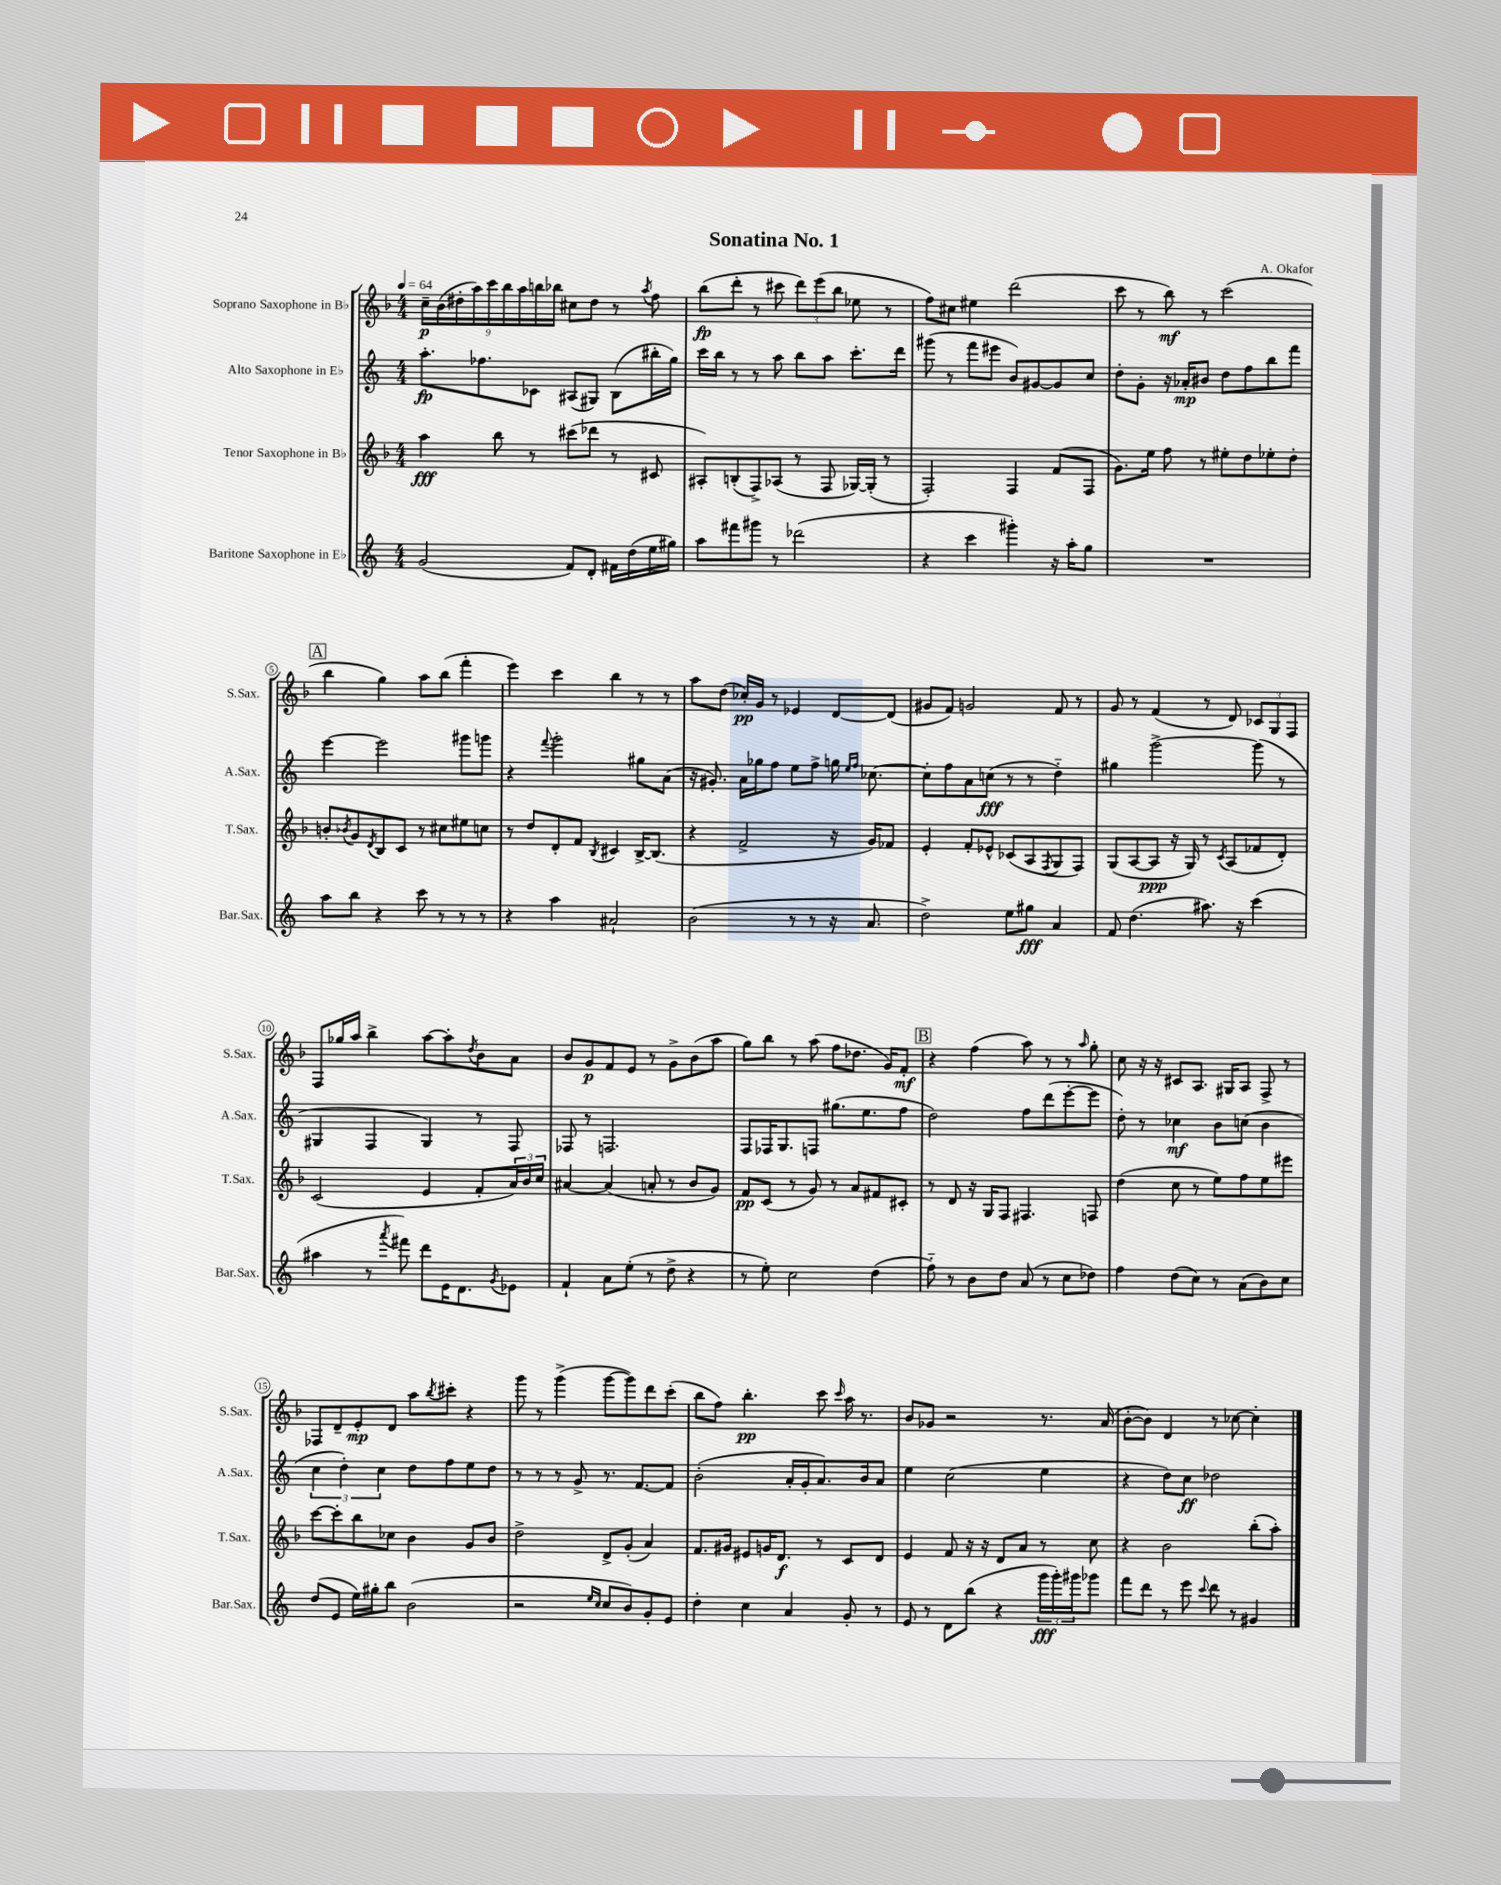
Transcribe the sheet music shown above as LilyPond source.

\header { title = "Sonatina No. 1" composer = "A. Okafor" }
<<
\new StaffGroup <<
\new Staff = "s0" \with { instrumentName = "Soprano Saxophone in Bb" shortInstrumentName = "S.Sax." } {
    \clef treble \key f \major \numericTimeSignature \time 4/4 \tempo 4 = 64
    \tuplet 9/8 { c''16--\p bes'16( dis''16-. a''16) c'''16 bes''16 a''16 b''16 bes''16 } cis''8 dis''8 r8 \acciaccatura { a''8 } f''8 |
    bes''8\fp( d'''8-. r8 cis'''8 \tuplet 3/2 { d'''8) e'''8( bes''8 } ees''8 r8 |
    f''8) cis''8 eis''4 d'''2( |
    c'''8 r8 bes''8\mf) r8 c'''2( |
    \mark \markup { \box "A" } bes''4 g''4) a''8 bes''8( f'''4-. |
    e'''4) c'''4 bes''4 r8 r8 |
    a''8 d''8( ces''16-.\pp) g'16 r8 ees'4 d'8~ d'8( |
    gis'8 f'8) g'2 f'8 r8 |
    g'8 r8 f'4( r8 d'8) \tuplet 3/2 { ces'8 g8 f8 } |
    f8 ges''16 a''16 bes''4-> a''8~ a''8-. \acciaccatura { d''8 } bes'8 a'8 |
    bes'8 g'8\p f'8 e'8 r8 g'8-> bes'8( a''8 |
    g''8) bes''8 r8 a''8( f''8 des''8. g'16) f'8-.\mf |
    \mark \markup { \box "B" } r4 f''4( a''8) r8 r8 \grace { a''16 } g''8-. |
    c''8 r16 r16 cis'8 a8. gis16 a8 f8-> r8 |
    fes8 d'8-- e'8-.\mp d'8 a''8 \acciaccatura { bes''8 } cis'''8-. r4 |
    g'''8 r8 g'''4->( g'''8~ g'''8) d'''8 c'''8-.( |
    bes''8 f''8) bes''4.-.\pp c'''8 \grace { c'''16 } a''16 r8. |
    bes'8 ges'8 r2 r8. a'16( |
    bes'8~-. bes'8) d'4 r8 ces''8~ ces''4-. \bar "|." |
}
\new Staff = "s1" \with { instrumentName = "Alto Saxophone in Eb" shortInstrumentName = "A.Sax." } {
    \clef treble \key c \major \numericTimeSignature \time 4/4
    a''8.-.\fp fes''8. ces'8 ais8( gis8) b8( bis''16-. g''16) |
    c'''16 b''16 r8 r8 a''8 b''8 a''8 c'''8.-. d'''16 |
    gis'''8( r8 f'''8 eis'''8 b'8) gis'8~ gis'8 c''8 |
    d''8-. g'8-. r16 aes'16-.\mp bis'8 d''8 f''8 b''8 f'''8 |
    \mark \markup { \box "A" } e'''4~ e'''2 gis'''8 g'''8 |
    r4 \appoggiatura { f'''8 } g'''2-. gis''8 a'8( |
    r16 gis'8.-.) a'16 ges''16 f''8 e''8 f''8-> g''16 \grace { e''16 f''16 } ces''8.~ |
    ces''8-. f''8 a'8 c''8\fff( r8 r8 d''4-_) |
    gis''4 g'''2~-> g'''8( r8 |
    gis4 f4 gis4) r8 f8 |
    fes8 r8 f2. |
    f8 fes16 g8. f8 gis''8.( e''8. f''8 |
    \mark \markup { \box "B" } d''2) f''8 d'''8( e'''8~-. e'''8 |
    d''8-.) r8 ces''4\mf b'8 c''8( b'4 |
    \tuplet 3/2 { c''4 d''4-.) c''4 } d''8 f''8 e''8 d''8 |
    r8 r8 r8 g'8-> r8. f'8.~ f'8 |
    b'2-.( a'16-. g'16-. a'8.) b'16 a'8 |
    e''4 c''2( e''4 |
    r4 d''8) c''8\ff des''2 \bar "|." |
}
\new Staff = "s2" \with { instrumentName = "Tenor Saxophone in Bb" shortInstrumentName = "T.Sax." } {
    \clef treble \key f \major \numericTimeSignature \time 4/4
    a''4\fff bes''8 r8 cis'''8( des'''8 r8 cis'8 |
    ais8-.) b8-.( f8->) aes8( r8 f8 ges16~) ges16-.( r8 |
    f2-.) f4 f'8( f8 |
    g'8.) e''16 f''8 r8 eis''8-. d''8 ees''8-. d''8-. |
    \mark \markup { \box "A" } b'8-. \acciaccatura { bes'8 } g'8 \acciaccatura { d'8 } bes8 c'8 r8 cis''8 eis''8 c''8 |
    r8 d''8 d'8-. f'8 \acciaccatura { bes8 } cis'4 bes16~-> bes8.( |
    r4 f'2-> r16 g'16) fes'8 |
    e'4-. f'8-. ees'8-^ ces'8( a8 \acciaccatura { f8 } g8 f8) |
    g8( a8~ a8\ppp r16 g16) r8 \acciaccatura { c'8 } a8( fes'8 d'8-.) |
    c'2( e'4 f'8-. \tuplet 3/2 { a'16) bes'16 c''16 } |
    ais'4~ ais'4( a'8-. r8 bes'8 g'8) |
    f'8\pp c'8( r8 g'8) r8 a'8 fis'8 cis'8-. |
    \mark \markup { \box "B" } r8 d'8 r16 g16 f8 fis4. f8 |
    d''4( c''8 r8 e''8) f''8 e''8 eis'''8 |
    c'''8~ c'''8-. bes''8 ces''8 bes'4 g'8 bes'8 |
    d''2-> d'8-> g'8-.( a'4) |
    f'8. gis'16 eis'8 g'16 d'8.\f r8 c'8 d'8 |
    e'4 f'8 r16 r16 d'8 a'8 r8 c''8 |
    r4 bes'2 bes''8-.( a''8-.) \bar "|." |
}
\new Staff = "s3" \with { instrumentName = "Baritone Saxophone in Eb" shortInstrumentName = "Bar.Sax." } {
    \clef treble \key c \major \numericTimeSignature \time 4/4
    g'2( f'8) d'8-. fis'16 d''16( e''16 gis''16) |
    a''8 fis'''8 gis'''8 r8 des'''2( |
    r4 c'''4 gis'''4-.) r16 a''16-. g''8 |
    R1 |
    \mark \markup { \box "A" } a''8 b''8 r4 c'''8 r8 r8 r8 |
    r4 a''4 ais'2-! |
    b'2( r8 r8 r16 a'8. |
    d''2->) e''8 gis''8\fff a'4 |
    f'8 d''4.( ais''8.) r16 c'''4( |
    ais''4 r8 \acciaccatura { a'''8 } fis'''8) d'''8 e'16 d'8. \acciaccatura { g'8 } ees'8 |
    f'4-! a'8 e''8-.( r8 d''8-> r4 |
    r8 e''8-.) c''2 d''4( |
    \mark \markup { \box "B" } f''8-_) r8 b'8 d''8 a'8( r8 c''8 des''8) |
    f''4 d''8( c''8) r8 a'8( b'8) c''8 |
    d''8( e'8 e''16) gis''16-. b''8 b'2( |
    r2 \grace { e''16 c''16 } c''8 b'8) g'8-. e'8 |
    d''4-. c''4 a'4 g'8-. r8 |
    e'8 r8 d'8 b''8( r4 \tuplet 3/2 { g'''16\fff g'''16-.) gis'''16 } ges'''8 |
    f'''8 d'''8 r8 e'''8 \appoggiatura { c'''8 } d'''8 r8 gis'4 \bar "|." |
}
>>
>>
